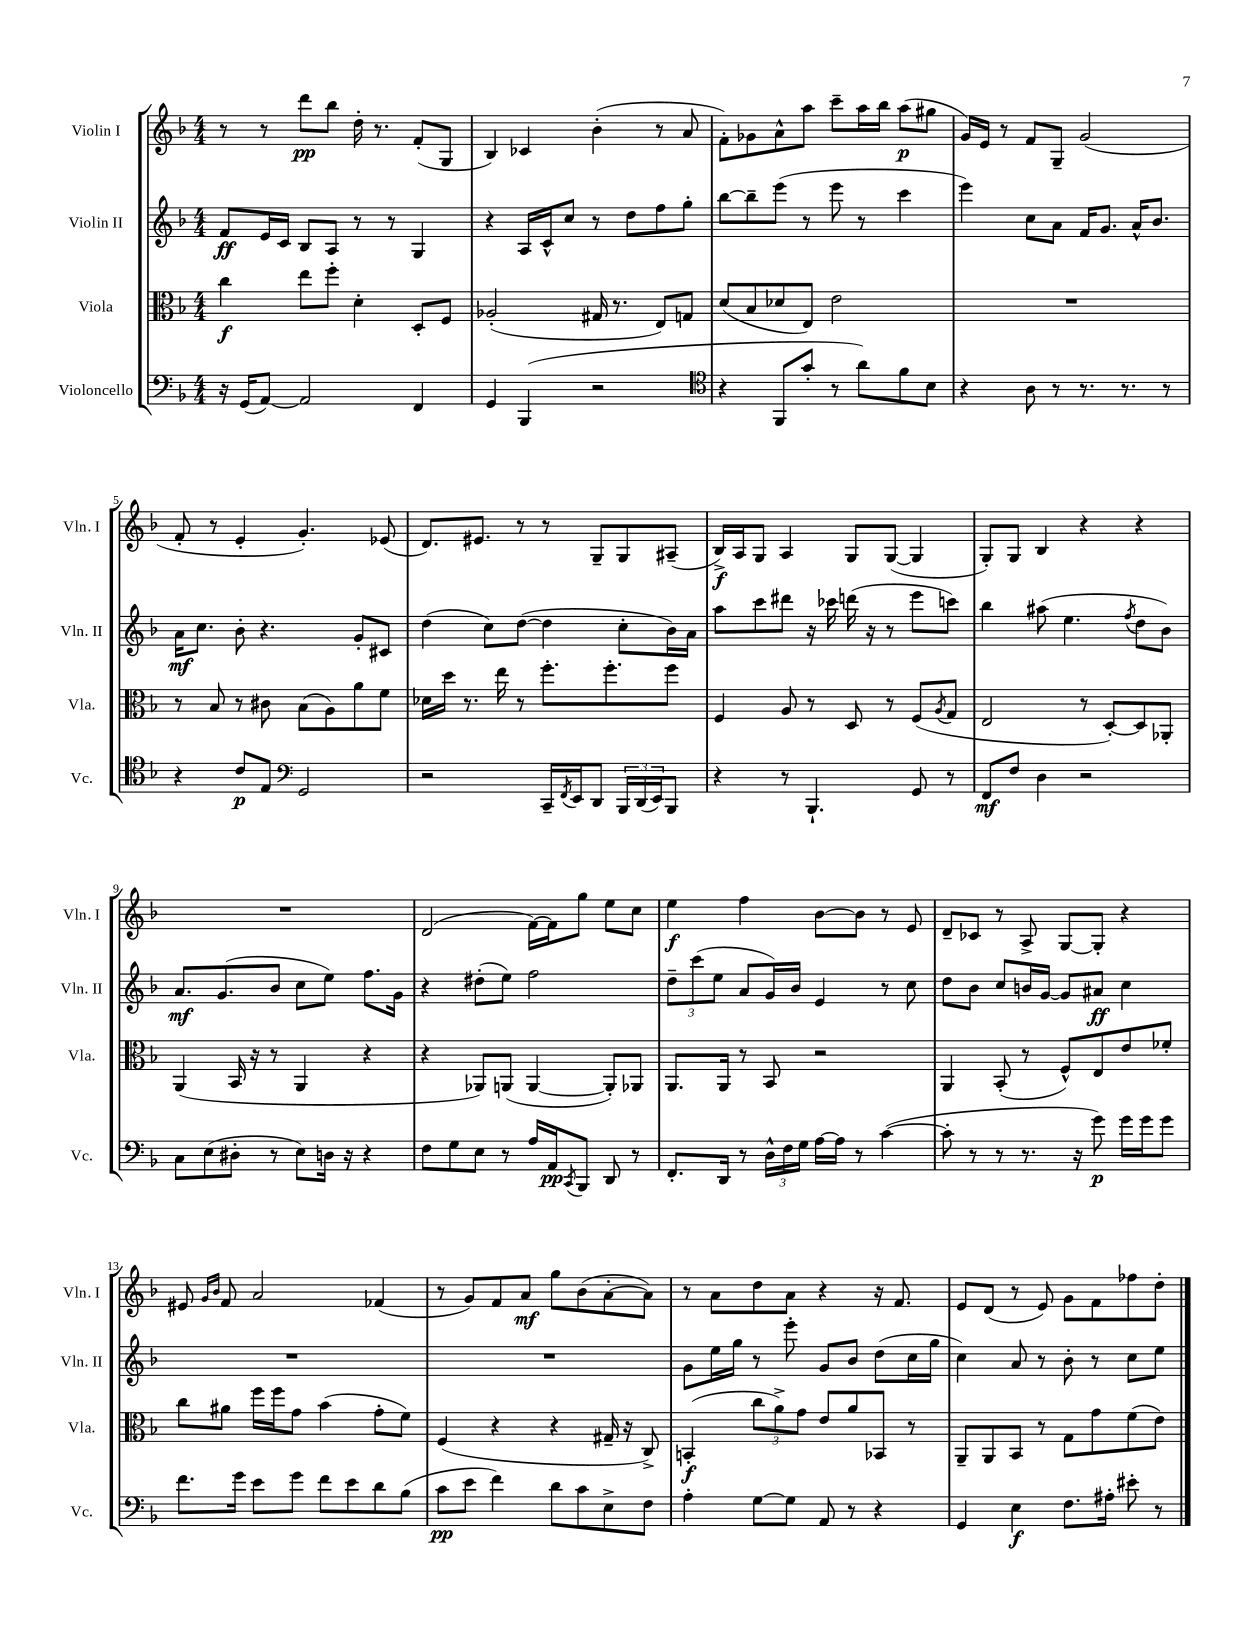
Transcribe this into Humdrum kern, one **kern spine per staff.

**kern	**dynam	**kern	**dynam	**kern	**dynam	**kern	**dynam
*part4	*part4	*part3	*part3	*part2	*part2	*part1	*part1
*staff4	*staff4	*staff3	*staff3	*staff2	*staff2	*staff1	*staff1
*I"Violoncello	*	*I"Viola	*	*I"Violin II	*	*I"Violin I	*
*I'Vc.	*	*I'Vla.	*	*I'Vln. II	*	*I'Vln. I	*
*clefF4	*	*clefC3	*	*clefG2	*	*clefG2	*
*k[b-]	*	*k[b-]	*	*k[b-]	*	*k[b-]	*
*M4/4	*	*M4/4	*	*M4/4	*	*M4/4	*
=1	=1	=1	=1	=1	=1	=1	=1
16r	.	4cc\	f	8f/L	ff	8r	.
(16GG/KL	.	.	.	.	.	.	.
[8AA/J)	.	.	.	16e/L	.	8r	.
.	.	.	.	16c/JJ	.	.	.
2AA/]	.	8ee\L	.	8B-/L	.	8ddd\L	pp
.	.	8ff'\J	.	8A/J	.	8bb-\J	.
.	.	4d'\	.	8r	.	16dd'\	.
.	.	.	.	.	.	8.r	.
.	.	.	.	8r	.	.	.
4FF/	.	8D'/L	.	4G/	.	(8f'/L	.
.	.	8F/J	.	.	.	8G/J	.
=2	=2	=2	=2	=2	=2	=2	=2
4GG/	.	(2A-X'/	.	4r	.	4B-/)	.
(4BBB-/	.	.	.	16A/LL	.	4c-X/	.
.	.	.	.	16c^^/J	.	.	.
.	.	.	.	8cc/J	.	.	.
2r	.	16G#X/	.	8r	.	(4b-'\	.
.	.	8.r	.	.	.	.	.
.	.	.	.	8dd\L	.	.	.
.	.	8E/L)	.	8ff\	.	8r	.
.	.	8Gn/J	.	8gg'\J	.	8a/	.
=3	=3	=3	=3	=3	=3	=3	=3
*clefC4	*	*	*	*	*	*	*
4r	.	(8d/L	.	[8bb-\L	.	8f'\L)	.
.	.	8B-/	.	8bb-~\]	.	8g-X\	.
8FF/L	.	8d-X/	.	(8eee\J	.	8a^^\	.
8g'/J	.	8E/J)	.	8r	.	8aa\J	.
8r	.	2e\	.	8eee\	.	8ccc~\L	.
8a\L)	.	.	.	8r	.	16aa\L	.
.	.	.	.	.	.	16bb-\JJ	.
8f\	.	.	.	4ccc\	.	(8aa\L	p
8B-\J	.	.	.	.	.	8gg#X\J	.
=4	=4	=4	=4	=4	=4	=4	=4
4r	.	1r	.	4eee\)	.	16g/LL)	.
.	.	.	.	.	.	16e/JJ	.
.	.	.	.	.	.	8r	.
8A\	.	.	.	8cc\L	.	8f/L	.
8r	.	.	.	8a\J	.	8G~/J	.
8.r	.	.	.	16f/KL	.	(2g/	.
.	.	.	.	8.g/J	.	.	.
8.r	.	.	.	.	.	.	.
.	.	.	.	16a^^/KL	.	.	.
.	.	.	.	8.b-/J	.	.	.
8r	.	.	.	.	.	.	.
!!LO:LB:g=z
=5	=5	=5	=5	=5	=5	=5	=5
4r	.	8r	.	16a\KL	mf	8f'/	.
.	.	.	.	8.cc\J	.	.	.
.	.	8B-/	.	.	.	8r	.
8c/L	p	8r	.	8b-'\	.	4e'/	.
8E/J	.	8c#X\	.	4.r	.	.	.
*clefF4	*	*	*	*	*	*	*
2GG/	.	(8B-\L	.	.	.	4.g'/)	.
.	.	8A\)	.	.	.	.	.
.	.	8a\	.	8g'/L	.	.	.
.	.	8f\J	.	8c#X/J	.	(8e-X/	.
=6	=6	=6	=6	=6	=6	=6	=6
2r	.	16d-X\LL	.	(4dd\	.	8.d/L)	.
.	.	16dd\JJ	.	.	.	.	.
.	.	8.r	.	.	.	.	.
.	.	.	.	.	.	8.e#X/J	.
.	.	.	.	8cc\L)	.	.	.
.	.	16ee\	.	.	.	.	.
.	.	8r	.	([8dd\J	.	8r	.
16CC~/LL	.	8.ff'\L	.	4dd\]	.	8r	.
8qFF/	.	.	.	.	.	.	.
16EE/J	.	.	.	.	.	.	.
8DD/J	.	.	.	.	.	8G~/L	.
.	.	8.ff'\	.	.	.	.	.
24BBB-/LL	.	.	.	8cc'\L	.	8G/	.
(24DD/	.	.	.	.	.	.	.
24EE/J)	.	.	.	.	.	.	.
8BBB-/J	.	8ff\J	.	16b-\L)	.	(8A#X~/J	.
.	.	.	.	16a\JJ	.	.	.
=7	=7	=7	=7	=7	=7	=7	=7
4r	.	4F/	.	8aa\L	.	16B-^/LL)	f
.	.	.	.	.	.	16A/J	.
.	.	.	.	8ccc\	.	8G/J	.
8r	.	8A/	.	8ddd#X\J	.	4A/	.
4.BBB-`/	.	8r	.	16r	.	.	.
.	.	.	.	16ccc-X\	.	.	.
.	.	8D/	.	(16dddn\	.	8G/L	.
.	.	.	.	16r	.	.	.
.	.	8r	.	8r	.	([8G/J	.
8GG/	.	(8F/L	.	8eee\L	.	4G/]	.
.	.	8qA/	.	.	.	.	.
8r	.	8G/J	.	8cccn\J)	.	.	.
=8	=8	=8	=8	=8	=8	=8	=8
8FF/L	mf	2E/	.	4bb-\	.	8G'/L)	.
8F/J	.	.	.	.	.	8G/J	.
4D\	.	.	.	(8aa#X\	.	4B-/	.
.	.	.	.	4.ee\	.	.	.
2r	.	8r	.	.	.	4r	.
.	.	[8D'/L)	.	.	.	.	.
.	.	.	.	8qff/	.	.	.
.	.	8D/]	.	8dd\L	.	4r	.
.	.	8AA-X'/J	.	8b-\J)	.	.	.
!!LO:LB:g=z
=9	=9	=9	=9	=9	=9	=9	=9
8C\L	.	(4AA/	.	8.a/L	mf	1r	.
(8E\	.	.	.	.	.	.	.
.	.	.	.	(8.g/	.	.	.
8D#X'\J	.	16BB-/	.	.	.	.	.
.	.	16r	.	.	.	.	.
8r	.	8r	.	8b-/J	.	.	.
8E\L)	.	4AA/	.	8cc\L	.	.	.
16Dn\Jk	.	.	.	8ee\J)	.	.	.
16r	.	.	.	.	.	.	.
4r	.	4r	.	8.ff\L	.	.	.
.	.	.	.	16g\Jk	.	.	.
=10	=10	=10	=10	=10	=10	=10	=10
8F\L	.	4r	.	4r	.	(2d/	.
8G\	.	.	.	.	.	.	.
8E\J	.	8AA-X/L)	.	(8dd#X'\L	.	.	.
8r	.	(8AAn/J	.	8ee\J)	.	.	.
16A/LL	.	[4AA/	.	2ff\	.	[16f\LL)	.
16AA/J	pp	.	.	.	.	16f\J]	.
8qCC/	.	.	.	.	.	.	.
8BBB-/J	.	.	.	.	.	8gg\J	.
8DD/	.	8AA'/L])	.	.	.	8ee\L	.
8r	.	8AA-X/J	.	.	.	8cc\J	.
=11	=11	=11	=11	=11	=11	=11	=11
8.FF'/L	.	8.AA/L	.	12dd~\L	.	4ee\	f
.	.	.	.	(12ccc\	.	.	.
.	.	.	.	12ee\J	.	.	.
16DD/Jk	.	16AA/Jk	.	.	.	.	.
8r	.	8r	.	8a/L	.	4ff\	.
24D^^\LL	.	8BB-/	.	16g/L)	.	.	.
24F\	.	.	.	.	.	.	.
.	.	.	.	16b-/JJ	.	.	.
24G\JJ	.	.	.	.	.	.	.
[16A\LL	.	2r	.	4e/	.	[8b-\L	.
16A\JJ]	.	.	.	.	.	.	.
8r	.	.	.	.	.	8b-\J]	.
([4c\	.	.	.	8r	.	8r	.
.	.	.	.	8cc\	.	8e/	.
=12	=12	=12	=12	=12	=12	=12	=12
8c'\]	.	4AA/	.	8dd\L	.	8d~/L	.
8r	.	.	.	8b-\J	.	8c-X/J	.
8r	.	(8BB-'/	.	8cc/L	.	8r	.
8.r	.	8r	.	16bn/L	.	8A^/	.
.	.	.	.	[16g/JJ	.	.	.
.	.	8F^^/L)	.	8g/L]	.	[8G/L	.
16r	.	.	.	.	.	.	.
8g\)	p	8E/	.	8a#X/J	ff	8G'/J]	.
16g\LL	.	8e/	.	4cc\	.	4r	.
16g\J	.	.	.	.	.	.	.
8g\J	.	8f-X'/J	.	.	.	.	.
!!LO:LB:g=z
=13	=13	=13	=13	=13	=13	=13	=13
8.f\L	.	8cc\L	.	1r	.	8e#X/	.
.	.	.	.	.	.	16qqg/LL	.
.	.	.	.	.	.	16qqb-/JJ	.
.	.	8a#X\J	.	.	.	8f/	.
16g\Jk	.	.	.	.	.	.	.
8e\L	.	16ff\LL	.	.	.	2a/	.
.	.	16ff\J	.	.	.	.	.
8g\J	.	8g\J	.	.	.	.	.
8f\L	.	(4b-\	.	.	.	.	.
8e\	.	.	.	.	.	.	.
8d\	.	8g'\L	.	.	.	(4f-X/	.
(8B-\J	.	8f\J)	.	.	.	.	.
=14	=14	=14	=14	=14	=14	=14	=14
8c\L	pp	(4F/	.	1r	.	8r	.
8e\J	.	.	.	.	.	8g/L)	.
4f\)	.	4r	.	.	.	8f/	.
.	.	.	.	.	.	8a/J	mf
8d\L	.	4r	.	.	.	8gg\L	.
8c\	.	.	.	.	.	(8b-\	.
8E^\	.	16G#X~/	.	.	.	[8a'\	.
.	.	16r	.	.	.	.	.
8F\J	.	8C^/)	.	.	.	8a\J])	.
=15	=15	=15	=15	=15	=15	=15	=15
4A'\	.	(4BBn'/	f	8g\L	.	8r	.
.	.	.	.	16ee\L	.	8a\L	.
.	.	.	.	16gg\JJ	.	.	.
[8G\L	.	12cc\L	.	8r	.	8dd\	.
.	.	12a^\)	.	.	.	.	.
8G\J]	.	.	.	8eee'\	.	8a\J	.
.	.	12g\J	.	.	.	.	.
8AA/	.	8e/L	.	8g/L	.	4r	.
8r	.	8a/	.	8b-/J	.	.	.
4r	.	8BB-X/J	.	(8dd\L	.	16r	.
.	.	.	.	.	.	8.f/	.
.	.	8r	.	16cc\L	.	.	.
.	.	.	.	16gg\JJ	.	.	.
=16	=16	=16	=16	=16	=16	=16	=16
4GG/	.	8AA~/L	.	4cc\)	.	8e/L	.
.	.	8AA/	.	.	.	(8d/J	.
4E\	f	8BB-/J	.	8a/	.	8r	.
.	.	8r	.	8r	.	8e/)	.
8.F\L	.	8G\L	.	8b-'\	.	8g\L	.
.	.	8g\	.	8r	.	8f\	.
16A#X'\Jk	.	.	.	.	.	.	.
8e#X'\	.	(8f\	.	8cc\L	.	8ff-X\	.
8r	.	8e\J)	.	8ee\J	.	8dd'\J	.
==	==	==	==	==	==	==	==
*-	*-	*-	*-	*-	*-	*-	*-
